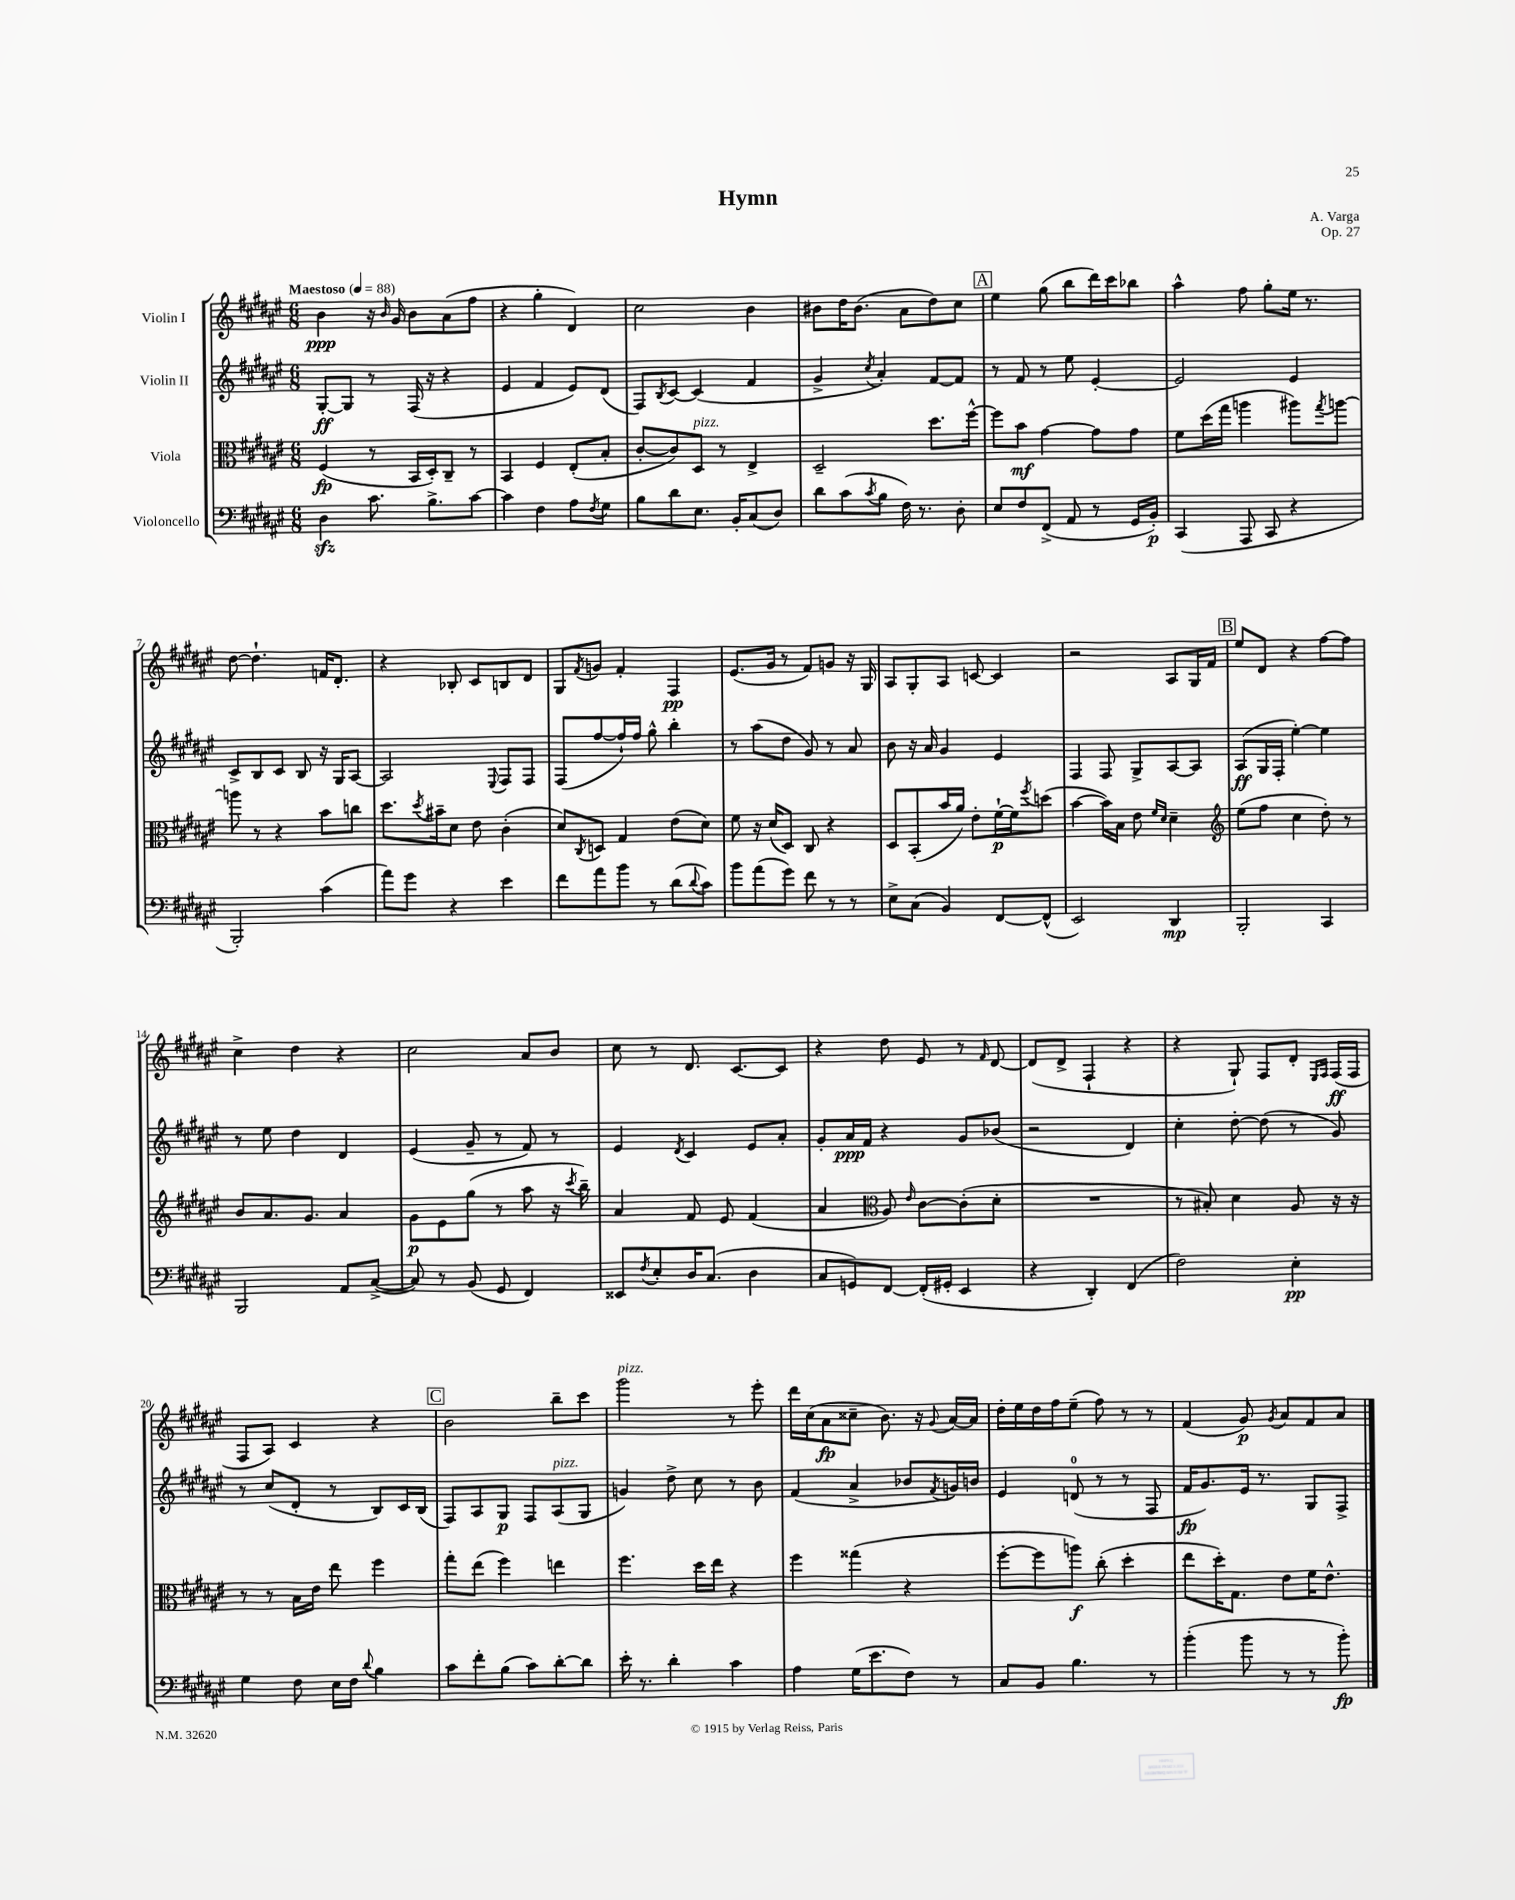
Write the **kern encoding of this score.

**kern	**kern	**kern	**kern
*staff4	*staff3	*staff2	*staff1
*clefF4	*clefC3	*clefG2	*clefG2
*k[f#c#g#d#a#e#]	*k[f#c#g#d#a#e#]	*k[f#c#g#d#a#e#]	*k[f#c#g#d#a#e#]
*M6/8	*M6/8	*M6/8	*M6/8
*MM88	*MM88	*MM88	*MM88
4D#	(4F#	[8G#'	4b
.	.	8G#]	.
8.c#	8r	8r	16r
.	.	.	16qqb
.	.	.	16g#
.	16BB	(16F#	8b
8.B^	16D#')	16r	.
.	8C#~	4r	(8a#
[8c#	8r	.	8ff#
=	=	=	=
4c#]	4BB	4e#	4r
4F#	4F#	4f#	4gg#'
8A#	(8E#'	8e#)	4d#)
8qF#	.	.	.
8G#	8B'	(8d#	.
=	=	=	=
8B	[8c#'	8F#)	2cc#
.	.	8qB	.
8d#	8c#])	[8c#	.
8.E#	8D#	(4c#]	.
.	8r	.	.
16BB'	.	.	.
(8C#	4E#^	4f#	4b
8D#)	.	.	.
=	=	=	=
8d#	2D#~	4g#^	8b#
(8c#	.	.	16dd#
.	.	.	(8.b#
8qc#	.	8qcc#	.
8B	.	4a#')	.
16F#)	.	.	8a#
8.r	.	.	.
.	8.dd#	[8f#	8dd#)
8D#'	.	8f#]	8cc#
.	[16ff#^^	.	.
=	=	=	=
8E#	8ff#]	8r	4ee#
8F#	8b	8f#	.
(8FF#^	[4g#	8r	(8gg#
8AA#	.	8ee#	8bb
8r	8g#]	[4e#'	16ddd#)
.	.	.	16ccc#
16GG#	8g#	.	8bb-
16BB')	.	.	.
=	=	=	=
(4CC#	8f#	2e#]	4aa#^^
.	(16dd#	.	.
.	16gg#	.	.
8AAA#	4aa	.	8ff#
8CC#	.	.	8gg#'
4r	8aa#)	4e#	16ee#
.	.	.	8.r
.	8qgg#	.	.
.	[8aa	.	.
=	=	=	=
2BBB')	8aa]	8c#^	[8dd#
.	8r	8B	4.dd#`]
.	4r	8c#	.
.	.	8B	.
(4c#	8b	16r	16f
.	.	16G#	8.d#'
.	8cc	[8A#	.
=	=	=	=
8a#)	8.dd#	2A#]	4r
8g#	.	.	.
.	8qdd#	.	.
.	16b#~	.	.
4r	8d#	.	8B-'
.	8e#	.	8c#
.	.	8qqE#	.
4e#	(4c#'	8F#	8B
.	.	8F#	8d#
=	=	=	=
8f#	8d#)	(8F#	8G#
.	8qC#	.	8qf#
8a#	8D	[8ff#	8g
8b	4G#	16ff#`])	4f#'
.	.	16ff#	.
8r	.	8gg#^^	.
(8d#	(8e#	4bb'	4F#
8qqd#	.	.	.
8c#)	8d#)	.	.
=	=	=	=
8b	8f#	8r	(8.e#
(8a#	16r	(8aa#	.
.	(16d#	.	16g#
8g#)	8D#)	8dd#	8r
8f#	8C#	8g#)	8f#)
8r	4r	8r	8g
8r	.	8a#	16r
.	.	.	16G#
=	=	=	=
8E#^	8D#	8b	8A#
(8C#	(8BB'	16r	8G#'
.	.	16a#	.
4BB)	16b	4g#	8A#
.	16a#)	.	.
.	8e#'	.	[8c
[8FF#	[16f#`	4e#	4c]
.	16f#]	.	.
.	8qff#	.	.
(8FF#^^]	(8dd	.	.
=	=	=	=
2EE#)	[4b	4F#	2r
.	16b])	8F#	.
.	16B	.	.
.	8e#	8G#^	.
.	16qqf#	.	.
.	16qqd#	.	.
4DD#	4d#~	[8A#	8A#
.	.	8A#]	16G#
.	.	.	16f#
=	=	=	=
*	*clefG2	*	*
2BBB'	(8ee#	(8A#	8ee#
.	8ff#	16G#	8d#
.	.	16F#'	.
.	4cc#	[4ee#')	4r
4CC#	8dd#')	4ee#]	[8ff#
.	8r	.	8ff#]
=	=	=	=
2BBB	8b	8r	4cc#^
.	8.a#	8ee#	.
.	.	4dd#	4dd#
.	8.g#	.	.
8AA#	4a#	4d#	4r
([8C#^	.	.	.
=	=	=	=
8C#])	8g#	(4e#	2cc#
8r	8e#	.	.
(8BB	(8gg#	8g#~	.
8GG#	8r	8r	.
4FF#)	8aa#	8f#)	8a#
.	16r	8r	8b
.	8qccc#	.	.
.	16bb~)	.	.
=	=	=	=
8EE##	4a#	4e#	8cc#
8qF#	.	.	.
8E#'	.	.	8r
.	.	8qd#	.
16D#	8f#	4c#	8.d#
(8.C#	.	.	.
.	8e#	.	.
.	.	.	[8.c#
4D#	(4f#	8e#	.
.	.	8a#'	8c#]
=	=	=	=
8C#	4a#	8g#'	4r
8GG)	.	16a#	.
.	.	16f#	.
*	*clefC3	*	*
[8FF#	8A#)	4r	8dd#
.	16qqe#	.	.
(16FF#']	[8c#	.	8e#
16GG#'	.	.	.
4EE#	(8c#']	8g#	8r
.	.	.	16qqf#
.	8d#'	(8b-	[8d#
=	=	=	=
4r	2.r	2r	(8d#]
.	.	.	8d#^
4DD#')	.	.	4F#`
(4FF#	.	4d#)	4r
=	=	=	=
2F#)	8r	4cc#'	4r
.	8B#')	.	.
.	4d#	[8dd#'	8G#`)
.	.	(8dd#]	8F#
4E#'	8A#	8r	8d#'
.	.	.	16qqE#
.	.	.	16qqF#
.	16r	8g#)	(16F#
.	16r	.	16F#
=	=	=	=
4G#	8r	8r	8F#
.	8r	(8cc#	8A#)
8F#	16B	8d#'	4c#
.	16e#	.	.
16E#	8ee#	8r	.
16F#	.	.	.
8qqd#	.	.	.
4B	4ff#	8B)	4r
.	.	16c#	.
.	.	(16B	.
=	=	=	=
8c#	8gg#'	8F#)	2b
8f#'	(8ee#	8A#	.
(8B	4ff#)	8G#	.
8c#)	.	8F#	.
[8d#'	4ee	(8A#	8bb~
8d#]	.	8G#	8ccc#
=	=	=	=
16e#'	4.ff#	4g)	2ggg#
8.r	.	.	.
4d#'	.	8dd#^	.
.	16dd#	8cc#	.
.	16ee#	.	.
4c#	4r	8r	8r
.	.	8b	8eee#'
=	=	=	=
4A#	4ff#	(4f#	16ddd#
.	.	.	(16cc#
.	.	.	8a#
(16G#	(4gg##	4a#^	8cc##~
8.e#	.	.	.
.	.	.	8.b)
8F#)	4r	8b-	.
.	.	.	16r
.	.	8qf#	8qqg#
8r	.	16g)	[16a#
.	.	16b	16a#]
=	=	=	=
8C#	[8ff#'	4e#	16dd#'
.	.	.	16ee#
8BB	8ff#]	.	16dd#
.	.	.	16ff#
4.B	8aa)	(8d	(8ee#~
.	(8cc#'	8r	8ff#)
.	4dd#'	8r	8r
8r	.	8F#	8r
=	=	=	=
(4b'	8ee#	16f#	(4f#
.	.	8.g#)	.
.	16dd#')	.	.
.	8.G#	.	.
8b	.	16e#	8g#)
.	.	8.r	.
.	.	.	8qg#
8r	8e#	.	8a#
8r	16f#	8G#	8f#
.	8.e#^^	.	.
8b')	.	8F#^	8a#
==	==	==	==
*-	*-	*-	*-
